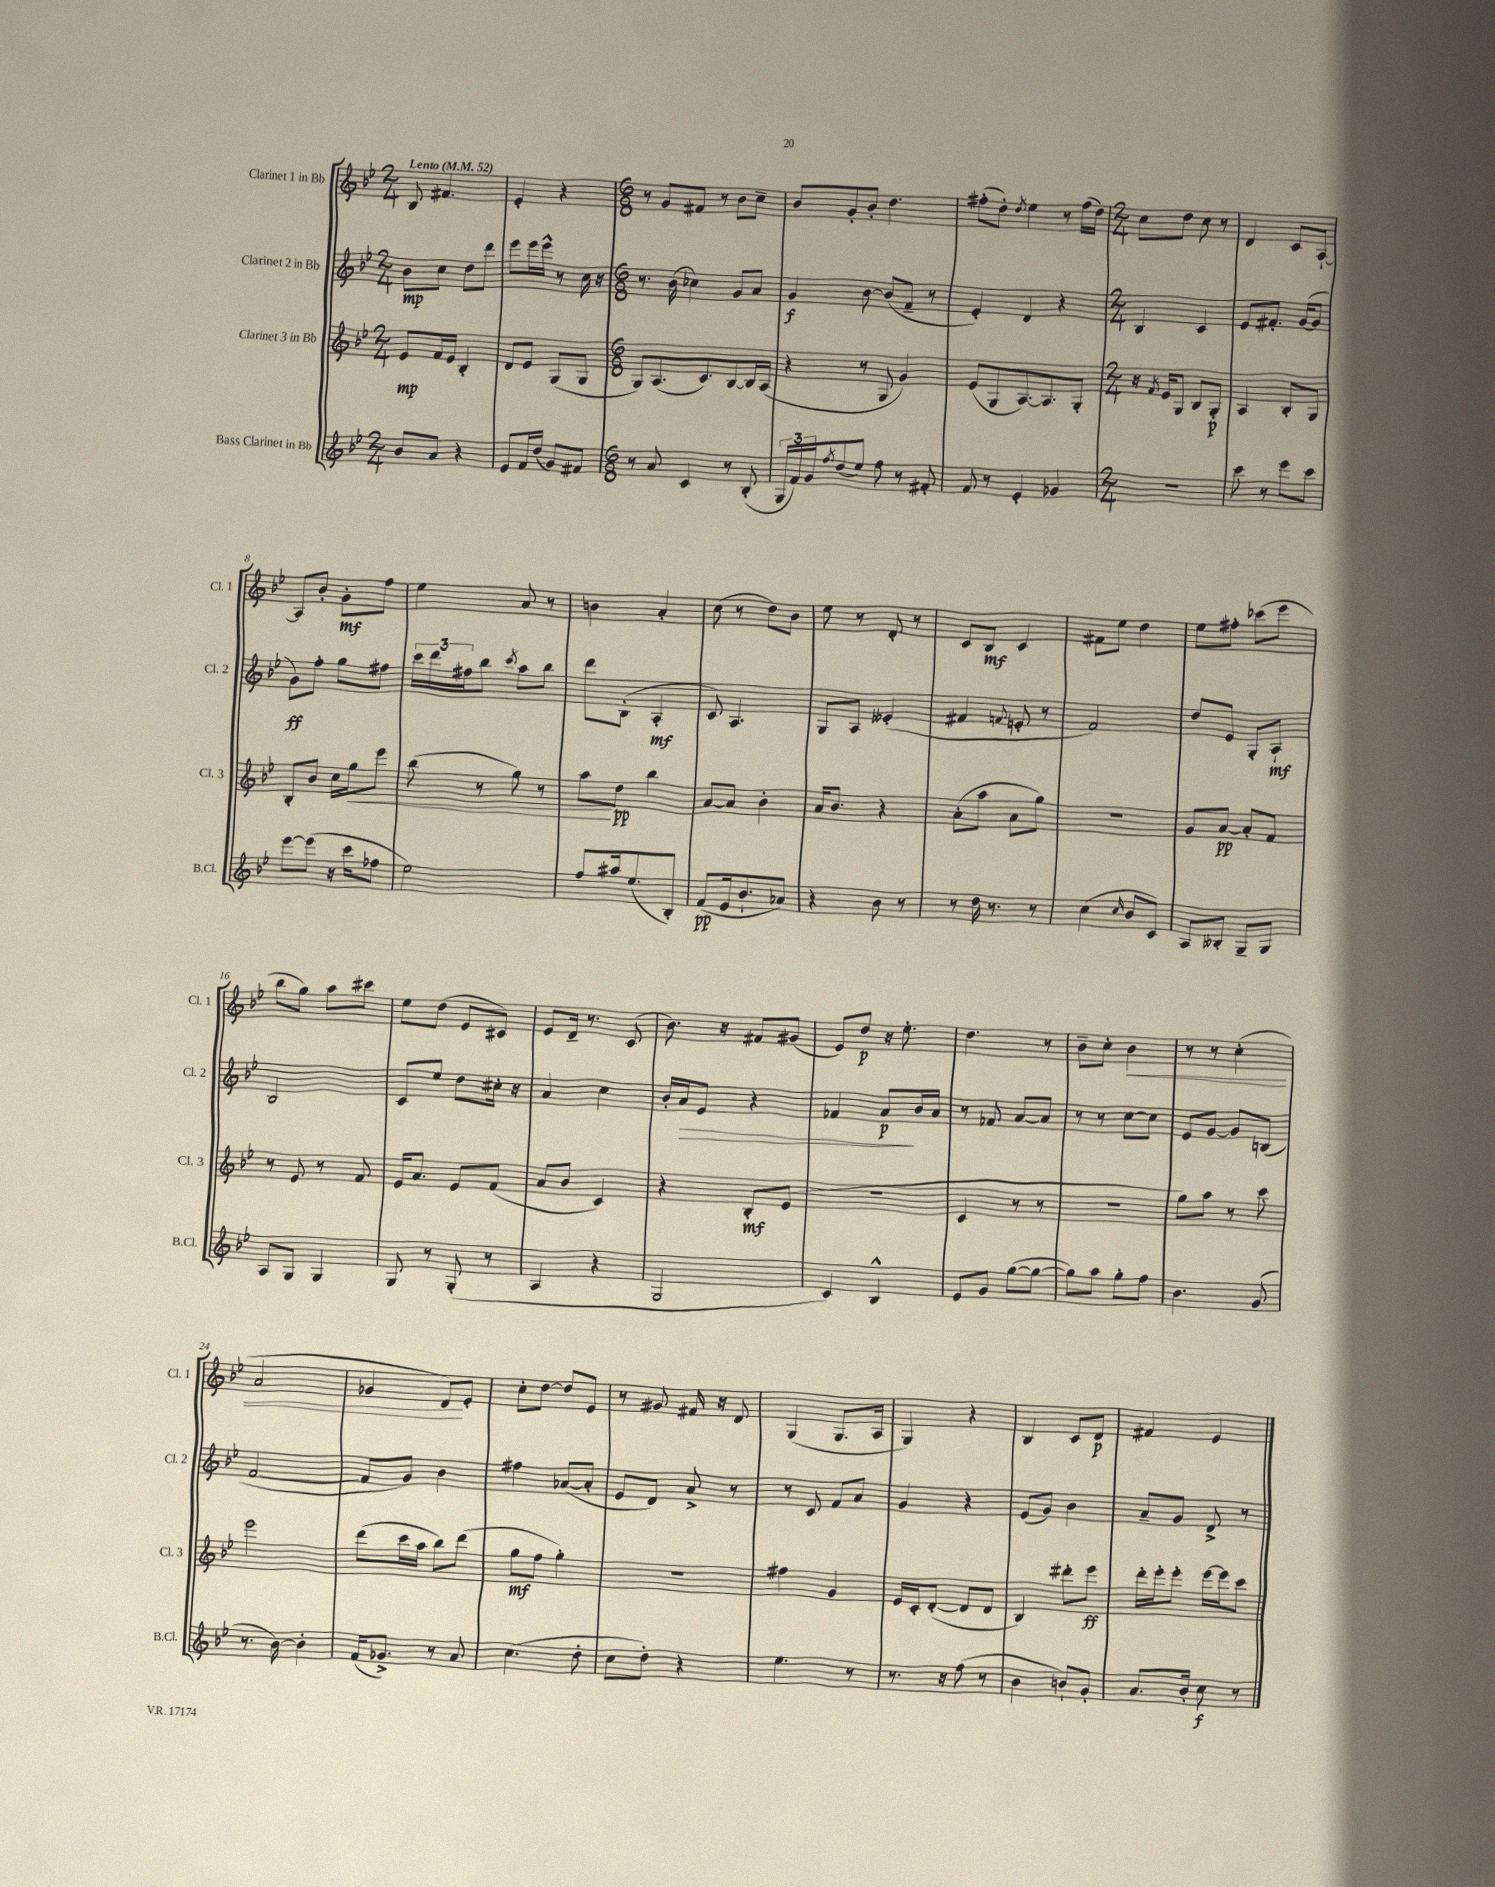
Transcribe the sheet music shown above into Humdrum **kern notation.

**kern	**kern	**kern	**kern
*staff4	*staff3	*staff2	*staff1
*clefG2	*clefG2	*clefG2	*clefG2
*k[b-e-]	*k[b-e-]	*k[b-e-]	*k[b-e-]
*M2/4	*M2/4	*M2/4	*M2/4
*MM52	*MM52	*MM52	*MM52
8b-	8e-	8b-	8B-
8a	16f	8cc	4.f#
.	16e-	.	.
4r	4B-'	8dd	.
.	.	8ddd	.
=	=	=	=
8e-	8d	8eee-	4e-'
16f	8e-	16eee-	.
(16dd	.	16eee-^^	.
8g)	(8G	8r	4r
8f#	8G	16cc	.
.	.	16r	.
=	=	=	=
*M6/8	*M6/8	*M6/8	*M6/8
8r	8G)	8.r	8r
8a	(8.A	.	8g
.	.	(16b-	.
4c	.	4cc-)	8f#
.	8.c)	.	.
.	.	.	8r
8r	[8B-	8g	8b-
(8B-'	16B-]	8a	8cc~
.	(16A	.	.
=	=	=	=
24G	4r	4g	8b-
24f)	.	.	.
24g	.	.	.
8qff	.	.	.
(8dd	.	.	8g'
8ee-)	8r	[8b-	8b-'
8ff	8G	(8b-]	4.dd
8r	4g)	8f~	.
8f#'	.	8r	.
=	=	=	=
8f	(8e-	4e-')	(8ff#'
8r	8G	.	8dd')
.	.	.	8qdd
4e-'	[8.A)	4d	4ee-
.	8.A]	.	.
4g-	.	4r	8r
.	8G'	.	(16ff#
.	.	.	16dd)
=	=	=	=
*M2/4	*M2/4	*M2/4	*M2/4
2r	16r	4B-	8cc
.	8qf	.	.
.	16e-	.	.
.	8G	.	8dd
.	8B-	4c	8cc
.	8G'	.	8r
=	=	=	=
8ccc	4A	8e-	4d
8r	.	8.f#'	.
8eee-	8B-'	.	8c
.	.	([16g	.
8ccc	8G	8g]	[8A`
=	=	=	=
[8eee-	8B-'	8g)	8A]
(8eee-]	8b-	8ff'	8b-'
16r	16cc	8gg	8g'
16ccc	16gg	.	.
8ff-	8eee-	8ff#	8ff
=	=	=	=
2ee-)	(8bb-	24ccc	4ee-
.	.	24ddd	.
.	.	24ff#	.
.	8r	8bb-	.
.	.	8qccc	.
.	8gg)	8aa	8a
.	8r	8bb-	8r
=	=	=	=
8ff	8aa	8ddd	4b
16aa#	8dd	(8B-'	.
(8.ee-	.	.	.
.	4bb-	4A'	4a'
8B-')	.	.	.
=	=	=	=
(8f	[8a	8c)	(8cc
16e-	8a]	4.A	8r
8.b-`	.	.	.
.	4b-'	.	8dd)
8a-)	.	.	8b-
=	=	=	=
4r	16a	8G	8ee-
.	8.b-	.	.
.	.	8A	8r
8b-	4r	(4e--'	8d'
8r	.	.	8r
=	=	=	=
8r	(8a'	4f#	8c
16dd	8aa	.	8B-
8.r	.	.	.
.	.	8qqf	.
.	8a	8e'	4c
8r	8gg)	8r	.
=	=	=	=
(4cc	2r	2f)	8f#
.	.	.	8ee-
16qqcc	.	.	.
8b-	.	.	4dd
8c)	.	.	.
=	=	=	=
8A	8g	8dd	8ee-
8B--'	[8a	8e-	8ff#'
8G~	8a']	8G'	(8ccc-
8G	8f	8A`	8eee-
=	=	=	=
8A	8r	2B-	8bb-
8G	8e-	.	8gg)
4G	8r	.	8aa
.	8f	.	8ccc#
=	=	=	=
8G	16e-	8c	8ee-
.	8.a	.	.
8r	.	8ee-	(8dd
(8G'	8e-	8dd	8e-
8r	(8f	16cc#'	8c#)
.	.	16r	.
=	=	=	=
4A	8a	4a	8e-
.	8b-	.	16d~
.	.	.	8.r
4r	4c)	4cc	.
.	.	.	(8c
=	=	=	=
2G	4r	16b-'	8.b-)
.	.	16a	.
.	.	8e-	.
.	.	.	16r
.	8B-'	4r	8f#
.	(8e-	.	(8g#
=	=	=	=
4c)	2r	4f-	8e-)
.	.	.	8dd
4B-^^	.	8a	16r
.	.	.	8.ee-'
.	.	16b-	.
.	.	16a	.
=	=	=	=
8e-	4c	8r	4.dd
8g	.	8f-	.
([8gg	8r	[8a	.
8gg_	8r	8a]	8r
=	=	=	=
8gg])	2r	8r	8b-~
8aa	.	8r	8cc'
8gg'	.	[8cc	4b-
8ff	.	8cc]	.
=	=	=	=
4.b-	8gg)	8e-	8r
.	8aa	[8g	8r
.	8r	8g]	(4cc'
(8g	8ccc	(8B	.
=	=	=	=
8.r	2eee-	[2f	2a
[16b-)	.	.	.
4b-']	.	.	.
=	=	=	=
(16f	(8ddd	8f]	4g-
8.g-^)	.	.	.
.	16ccc	8g)	.
.	16aa	.	.
8r	8bb-)	4b-	8d)
8a	(8ddd	.	8e-'
=	=	=	=
(4.cc	8gg	4ff#	8cc'
.	8ff	.	[8dd
.	4gg')	([8a-	8dd]
8dd'	.	8a-']	8e-
=	=	=	=
8cc	2r	8e-	8r
8dd')	.	8d)	8g#
4r	.	8a^	16f#
.	.	.	16r
.	.	8r	8d
=	=	=	=
4.ee-	4ff#	8r	(4G
.	.	8c	.
.	4g	8f	8.G
8r	.	8a	.
.	.	.	16A
=	=	=	=
8.r	16e-	4g	4G)
.	16c'	.	.
.	([8d'	.	.
16r	.	.	.
(8ff	8d]	4r	4r
8r	8d	.	.
=	=	=	=
4b-	4B-)	(8e-	4B-
.	.	8g)	.
8b`)	8ddd#'	4b-	8c
8g'	8eee-	.	8d
=	=	=	=
8.a	16ddd'	8a~	4f#
.	16eee-'	.	.
.	8eee-'	8g	.
16b-'	.	.	.
8cc	[16eee-	8d^	4e-
.	16eee-]	.	.
8r	8ccc	8r	.
==	==	==	==
*-	*-	*-	*-
